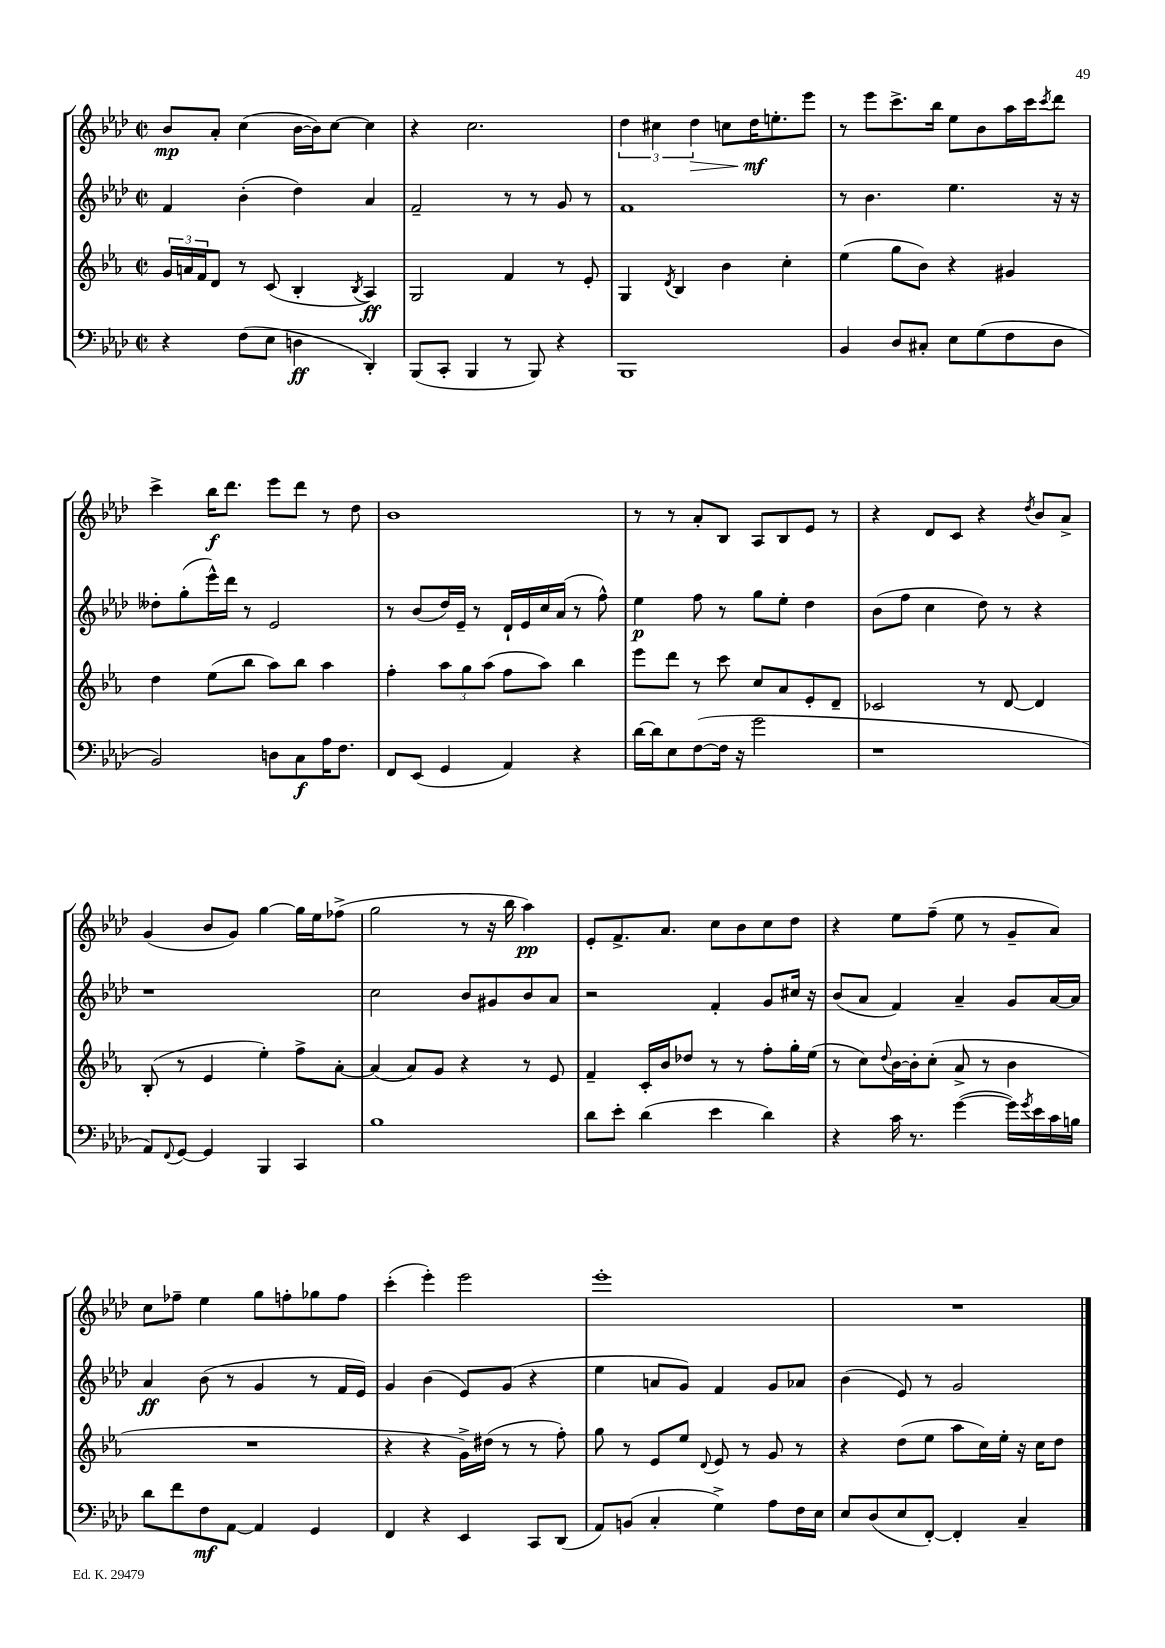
<<
\new StaffGroup <<
\new Staff = "s0" {
    \clef treble \key aes \major \defaultTimeSignature \time 2/2
    bes'8\mp aes'8-. c''4( bes'16~ bes'16) c''8~ c''4 |
    r4 c''2. |
    \tuplet 3/2 { des''4 cis''4 des''4\> } c''8 des''16\mf\! e''8.-. ees'''8 |
    r8 ees'''8 c'''8.-> bes''16 ees''8 bes'8 aes''16 c'''16 \acciaccatura { c'''8 } des'''8 |
    c'''4-> bes''16\f des'''8. ees'''8 des'''8 r8 des''8 |
    bes'1 |
    r8 r8 aes'8-. bes8 aes8 bes8 ees'8 r8 |
    r4 des'8 c'8 r4 \acciaccatura { des''8 } bes'8 aes'8-> |
    g'4( bes'8 g'8) g''4~ g''16 ees''16 fes''8->( |
    g''2 r8 r16 bes''16 aes''4\pp) |
    ees'8-. f'8.-> aes'8. c''8 bes'8 c''8 des''8 |
    r4 ees''8 f''8--( ees''8 r8 g'8-- aes'8) |
    c''8 fes''8-- ees''4 g''8 f''8-. ges''8 f''8 |
    c'''4-.( ees'''4-.) ees'''2 |
    ees'''1-. |
    R1 \bar "|." |
}
\new Staff = "s1" {
    \clef treble \key aes \major \defaultTimeSignature \time 2/2
    f'4 bes'4-.( des''4) aes'4 |
    f'2-- r8 r8 g'8 r8 |
    f'1 |
    r8 bes'4. ees''4. r16 r16 |
    deses''8-. g''8-.( ees'''16-^) des'''16 r8 ees'2 |
    r8 bes'8( des''16) ees'16-- r8 des'16-! ees'16 c''16 aes'16( r8 f''8-^) |
    ees''4\p f''8 r8 g''8 ees''8-. des''4 |
    bes'8( f''8 c''4 des''8) r8 r4 |
    r1 |
    c''2 bes'8 gis'8 bes'8 aes'8 |
    r2 f'4-. g'8 cis''16 r16 |
    bes'8( aes'8 f'4) aes'4-- g'8 aes'16~ aes'16 |
    aes'4\ff bes'8( r8 g'4 r8 f'16 ees'16) |
    g'4 bes'4( ees'8) g'8( r4 |
    ees''4 a'8 g'8) f'4 g'8 aes'8 |
    bes'4( ees'8) r8 g'2 \bar "|." |
}
\new Staff = "s2" {
    \clef treble \key ees \major \defaultTimeSignature \time 2/2
    \tuplet 3/2 { g'16 a'16 f'16 } d'8 r8 c'8( bes4-. \acciaccatura { bes8 } aes4\ff) |
    g2 f'4 r8 ees'8-. |
    g4 \acciaccatura { d'8 } bes4 bes'4 c''4-. |
    ees''4( g''8 bes'8) r4 gis'4 |
    d''4 ees''8( bes''8 aes''8) bes''8 aes''4 |
    f''4-. \tuplet 3/2 { aes''8 g''8 aes''8( } f''8 aes''8) bes''4 |
    ees'''8 d'''8 r8 c'''8 c''8 aes'8 ees'8-. d'8-- |
    ces'2 r8 d'8~ d'4 |
    bes8-.( r8 ees'4 ees''4-.) f''8-> aes'8~-. |
    aes'4( aes'8) g'8 r4 r8 ees'8 |
    f'4-- c'16-. bes'16 des''8 r8 r8 f''8-. g''16-. ees''16( |
    r8 c''8) \appoggiatura { d''8 } bes'16~ bes'16-. c''8-.( aes'8-> r8 bes'4 |
    R1 |
    r4 r4 g'16->) dis''16( r8 r8 f''8-.) |
    g''8 r8 ees'8 ees''8 \appoggiatura { d'8 } ees'8 r8 g'8 r8 |
    r4 d''8( ees''8 aes''8 c''16) ees''16-. r16 c''16 d''8 \bar "|." |
}
\new Staff = "s3" {
    \clef bass \key aes \major \defaultTimeSignature \time 2/2
    r4 f8( ees8 d4\ff des,4-.) |
    bes,,8( c,8-. bes,,4 r8 bes,,8) r4 |
    bes,,1 |
    bes,4 des8 cis8-. ees8 g8( f8 des8 |
    bes,2) d8 c8\f aes16 f8. |
    f,8 ees,8( g,4 aes,4) r4 |
    des'16~ des'16 ees8 f8~( f16 r16 g'2 |
    r1 |
    aes,8) \appoggiatura { f,8 } g,8~ g,4 bes,,4 c,4 |
    bes1 |
    des'8 ees'8-. des'4( ees'4 des'4) |
    r4 c'16 r8. g'4~( g'16) \acciaccatura { g'8 } ees'16 c'16 b16 |
    des'8 f'8 f8\mf aes,8~ aes,4 g,4 |
    f,4 r4 ees,4 c,8 des,8( |
    aes,8) b,8( c4-. g4->) aes8 f16 ees16 |
    ees8 des8( ees8 f,8~-.) f,4-. c4-- \bar "|." |
}
>>
>>
\layout { \context { \Score \remove "Bar_number_engraver" } }
